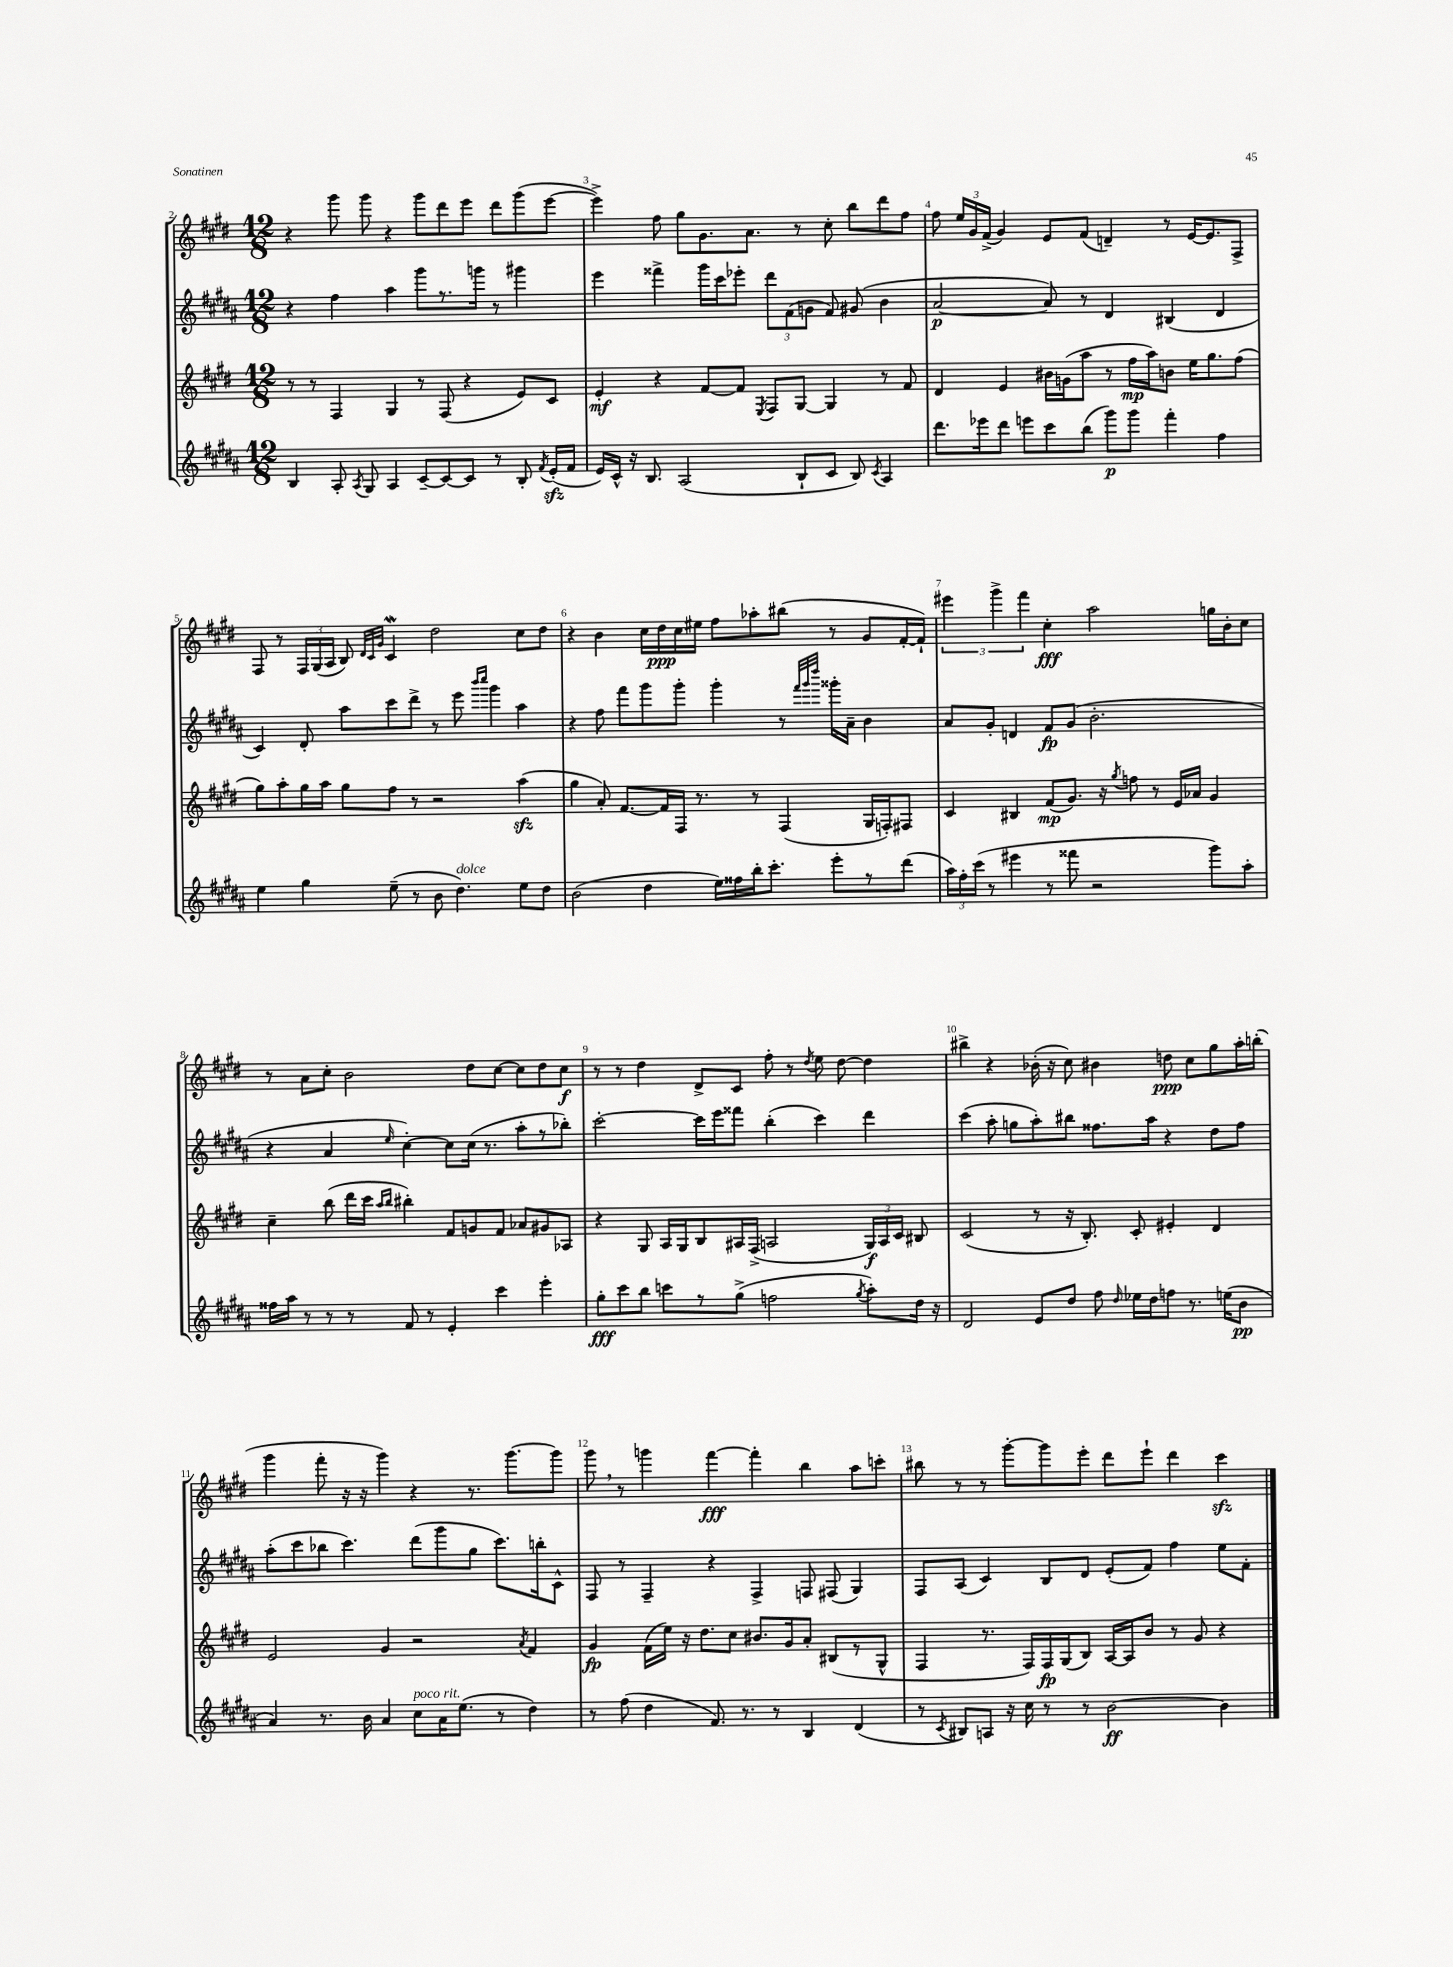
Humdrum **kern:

**kern	**kern	**kern	**kern
*staff4	*staff3	*staff2	*staff1
*clefG2	*clefG2	*clefG2	*clefG2
*k[f#c#g#d#a#]	*k[f#c#g#d#]	*k[f#c#g#d#a#]	*k[f#c#g#d#]
*M12/8	*M12/8	*M12/8	*M12/8
4B	8r	4r	4r
.	8r	.	.
8A#'	4F#	4ff#	8ggg#
8qA#	.	.	.
8G#	.	.	8ggg#
4A#	4G#	4aa#	4r
[8c#~	8r	8ggg#	8ggg#
8c#_	(8F#	8.r	8ddd#
8c#]	4r	.	8eee
.	.	16ggg	.
8r	.	8r	8ddd#
8B'	8e)	4ggg#	(8ggg#
8qf#	.	.	.
(16e'	8c#	.	[8eee
16f#	.	.	.
=	=	=	=
16e)	4e'	4eee	4eee^])
16c#^^	.	.	.
16r	.	.	.
8.B	.	.	.
.	4r	4fff##^	8ff#
(2A#	.	.	8gg#
.	[8f#	16ggg#	8.g#
.	.	16ccc#	.
.	8f#]	8eee-'	.
.	.	.	8.a
.	8qE	.	.
.	8F#	12ddd#	.
.	.	(12f#	.
8B`	[8G#	.	8r
.	.	12g	.
8c#	4G#]	8f#)	8cc#'
8B)	.	(8g#	8bb
8qc#	.	.	.
4A#	8r	4b	8ddd#
.	8f#	.	8ff#
=	=	=	=
8.ddd#	4d#	[2a#	8ff#
.	.	.	24ee
.	.	.	24g#
16eee-	.	.	.
.	.	.	(24f#^
8ddd#	4e	.	4g#)
8eee	.	.	.
8ccc#	16b#	8a#])	8e
.	(16g	.	.
(8bb	8aa	8r	(8f#
8ggg#)	8r	4d#	4d~)
8ggg#	16ff#	.	.
.	16aa)	.	.
4fff#'	8b	(4B#	8r
.	16ee	.	[16e
.	8.gg#	.	8.e]
4ff#	.	4d#	.
.	(8ff#	.	8F#^
=	=	=	=
4ee	8gg#)	4c#)	8F#
.	8aa'	.	8r
4gg#	16gg#	8d#'	24F#
.	.	.	(24G#
.	16aa	.	.
.	.	.	24A
.	8gg#	8aa#	8B)
.	.	.	32qqd#
.	.	.	32qqc#
.	.	.	32qqg#
(8ee~	8ff#	8ccc#	4c#
8r	8r	8ddd#^	.
8b	2r	8r	2dd#
4.dd#)	.	8eee	.
.	.	16qqbbb	.
.	.	16qqcccc#	.
.	.	4ggg#	.
8ee	(4aa	4aa#	8cc#
8dd#	.	.	8dd#
=	=	=	=
(2b	4gg#	4r	4r
.	8a')	8ff#	4b
.	[8.f#	8fff#	.
4dd#	.	8ggg#	16cc#
.	16f#]	.	16dd#
.	16F#	8ggg#'	16cc#
.	8.r	.	16ee#
16ee)	.	4ggg#'	8ff#
16ff##	.	.	.
16bb'	8r	.	8aa-'
8.ccc#'	.	.	.
.	(4F#	8r	(8bb#
.	.	32qqfff#	.
.	.	32qqggg#	.
.	.	32qqdddd#	.
8eee'	.	16ggg##'	8r
.	.	16a#~	.
8r	16G#	4b	8g#
.	16F')	.	.
(8ddd#	8F#	.	[16f#'
.	.	.	16f#`])
=	=	=	=
24aa#)	4c#	8a#	6eee#
24ff#'	.	.	.
(24ccc#	.	.	.
8r	.	8g#'	.
.	.	.	6ggg#^
4eee#	4B#	4d	.
.	.	.	6fff#
8r	(8f#	8f#	4cc#'
8fff##	8.g#)	(8g#	.
2r	.	2.b'	2aa
.	16r	.	.
.	8qgg#	.	.
.	8ff	.	.
.	8r	.	.
.	16e	.	.
.	16a-	.	.
8ggg#)	4g#	.	16gg
.	.	.	16b'
8aa#'	.	.	8cc#
=	=	=	=
16ff##	4cc#~	4r	8r
16aa#	.	.	.
8r	.	.	8a
8r	(8bb	4a#	8cc#'
8r	16ddd#	.	2b
.	16ccc#	.	.
.	16qqaa	.	.
.	16qqbb	16qqee	.
8f#	4bb#')	[4cc#')	.
8r	.	.	.
4e'	8f#	8cc#]	.
.	8g	(16cc#	8dd#
.	.	8.r	.
4ccc#	8f#	.	[8cc#
.	8a-	8aa#'	8cc#]
4eee'	8g#	8r	8dd#
.	8A-	8bb-')	8cc#
=	=	=	=
8gg#'	4r	[2ccc#'	8r
8ccc#	.	.	8r
8bb	8G#	.	4dd#
8ccc	16A	.	.
.	16G#	.	.
8r	8B	16ccc#]	8d#^
.	.	16eee	.
(8gg#^	16A#	8fff##	8c#
.	(16F#^	.	.
2ff	2A	(4bb'	8ff#'
.	.	.	8r
.	.	.	8qdd#
.	.	4ccc#)	8ee
.	.	.	[8dd#
8qgg#	.	.	.
8aa#')	24G#)	4ddd#	4dd#]
.	24A	.	.
.	24c#	.	.
16dd#	8B#	.	.
16r	.	.	.
=	=	=	=
2d#	(2c#	(4ccc#	4bb#^
.	.	8aa#'	4r
.	.	8gg	.
8e	8r	8aa#')	(16b-'
.	.	.	16r
8dd#	16r	8bb#	8cc#)
.	8.B')	.	.
8ff#	.	8.ff##	4b#
16qqdd#	.	.	.
16ee-	8c#'	.	.
16dd#	.	16aa#	.
8ff	4e#'	4r	8dd
8.r	.	.	8cc#
.	4d#	8dd#	8gg#
(16ee	.	.	.
8b	.	8ff##	16aa'
.	.	.	(16bb'
=	=	=	=
4a#)	2e	(8aa#'	4ggg#
.	.	8ccc#	.
8.r	.	8bb-	8fff#'
.	.	4.ccc#)	16r
16b	.	.	16r
4a#	4g#	.	4ggg#)
8cc#	2r	(8ddd#	4r
16a#	.	8ggg#	.
(8.ee	.	.	.
.	.	8gg#	8.r
8r	.	8.ccc#)	.
.	.	.	[8.ggg#
.	8qa	.	.
4dd#)	4f#	.	.
.	.	16bb'	.
.	.	8c#^^	8ggg#]
=	=	=	=
8r	4g#	8F#	8ggg#
(8ff#	.	8r	8r
4dd#	(16f#	4F#~	4ggg
.	16ee)	.	.
.	16r	.	.
.	8.dd#	.	.
8.f#)	.	4r	[4fff#
.	8cc#	.	.
8.r	.	.	.
.	8.b#	4F#^	4fff#']
8r	.	.	.
.	16g#	.	.
4B	8a'	8F	4bb
.	(8B#	(8F#	.
(4d#	8r	4G#)	8aa
.	8G#^^	.	8ccc'
=	=	=	=
8r	4F#	8F#	8bb#
8qc#	.	.	.
8B#)	.	(8A#	8r
8A	8.r	4c#)	8r
16r	.	.	[8ggg#'
16cc#	16F#)	.	.
8r	16F#	8B	8ggg#]
.	(16G#	.	.
8r	8B)	8d#	8eee'
[2b	[16A	(8e'	8ddd#
.	16A]	.	.
.	8b	8f#)	8eee`
.	8r	4ff#	4ddd#
.	8g#	.	.
4b]	4r	8ee	4ccc#
.	.	8f#'	.
==	==	==	==
*-	*-	*-	*-
